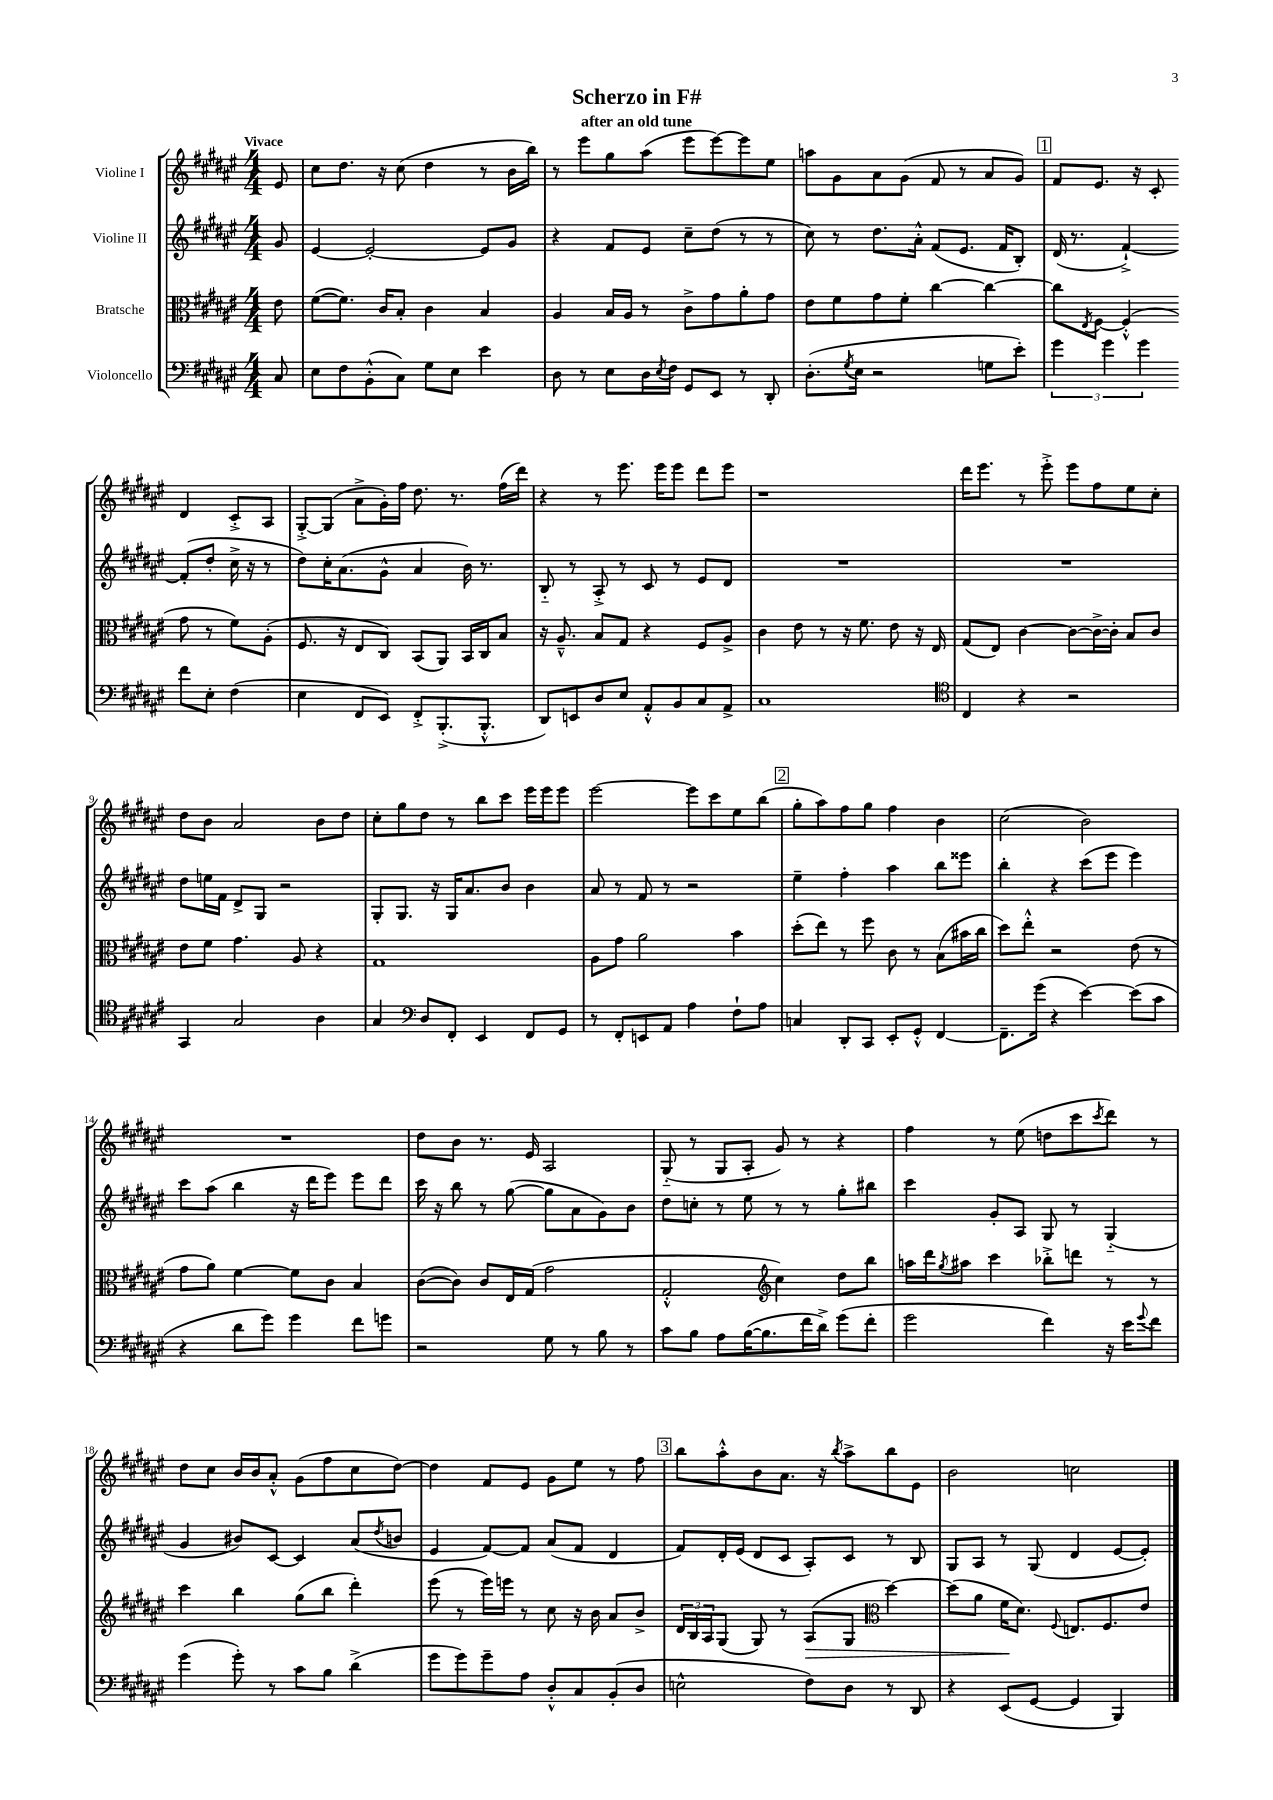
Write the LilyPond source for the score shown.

\header { title = "Scherzo in F#" subtitle = "after an old tune" }
<<
\new StaffGroup <<
\new Staff = "s0" \with { instrumentName = "Violine I" } {
    \clef treble \key fis \major \numericTimeSignature \time 4/4 \partial 8 \tempo "Vivace"
    eis'8 |
    cis''8 dis''8. r16 cis''8( dis''4 r8 b'16 b''16) |
    r8 eis'''8 gis''8 ais''8( eis'''8 eis'''8~) eis'''8 eis''8 |
    a''8 gis'8 ais'8 gis'8( fis'8 r8 ais'8 gis'8) |
    \mark \markup { \box "1" } fis'8 eis'8. r16 cis'8-. dis'4 cis'8-.-> ais8 |
    gis8~-.-> gis8( ais'8-> gis'16-.) fis''16 dis''8. r8. fis''16( dis'''16) |
    r4 r8 eis'''8. eis'''16 eis'''8 dis'''8 eis'''8 |
    r1 |
    dis'''16 eis'''8. r8 eis'''8-.-> eis'''8 fis''8 eis''8 cis''8-. |
    dis''8 b'8 ais'2 b'8 dis''8 |
    cis''8-. gis''8 dis''8 r8 b''8 cis'''8 eis'''16 eis'''16 eis'''8 |
    eis'''2~ eis'''8 cis'''8 eis''8 b''8( |
    \mark \markup { \box "2" } gis''8-. ais''8) fis''8 gis''8 fis''4 b'4 |
    cis''2( b'2) |
    R1 |
    dis''8 b'8 r8. eis'16 ais2 |
    gis8-_( r8 gis8 ais8-. gis'8) r8 r4 |
    fis''4 r8 eis''8( d''8 cis'''8 \acciaccatura { cis'''8 } dis'''8) r8 |
    dis''8 cis''8 b'16 b'16 ais'8-.-^ gis'8( fis''8 cis''8 dis''8~) |
    dis''4 fis'8 eis'8 gis'8 eis''8 r8 fis''8 |
    \mark \markup { \box "3" } b''8 ais''8-.-^ b'8 ais'8. r16 \acciaccatura { b''8 } ais''8-> b''8 eis'8 |
    b'2 c''2 \bar "|." |
}
\new Staff = "s1" \with { instrumentName = "Violine II" } {
    \clef treble \key fis \major \numericTimeSignature \time 4/4 \partial 8
    gis'8 |
    eis'4~ eis'2~-. eis'8 gis'8 |
    r4 fis'8 eis'8 cis''8-- dis''8( r8 r8 |
    cis''8) r8 dis''8. ais'16-.-^ fis'8( eis'8. fis'16 b8-.) |
    \mark \markup { \box "1" } dis'16( r8. fis'4~-!->) fis'8-.( dis''8-. cis''16-> r16 r8 |
    dis''8) cis''16-. ais'8.( gis'8-^ ais'4 b'16) r8. |
    b8-_ r8 ais8-.-> r8 cis'8 r8 eis'8 dis'8 |
    R1 |
    R1 |
    dis''8 e''16 fis'16 dis'8-> gis8 r2 |
    gis8-. gis8. r16 gis16 ais'8. b'8 b'4 |
    ais'8 r8 fis'8 r8 r2 |
    \mark \markup { \box "2" } eis''4-- fis''4-. ais''4 b''8 eisis'''8 |
    b''4-. r4 cis'''8( eis'''8 eis'''4) |
    cis'''8 ais''8( b''4 r16 dis'''16 eis'''8) eis'''8 dis'''8 |
    cis'''16 r16 b''8 r8 gis''8~( gis''8 ais'8 gis'8) b'8 |
    dis''8 c''8-. r8 eis''8 r8 r8 gis''8-. bis''8 |
    cis'''4 gis'8-. ais8 gis8 r8 gis4-_( |
    gis'4 bis'8) cis'8~ cis'4 ais'8( \acciaccatura { dis''8 } b'8 |
    eis'4 fis'8~) fis'8 ais'8( fis'8 dis'4 |
    \mark \markup { \box "3" } fis'8) dis'16-. eis'16( dis'8 cis'8 ais8-.) cis'8 r8 b8 |
    gis8 ais8 r8 gis8( dis'4 eis'8~ eis'8-.) \bar "|." |
}
\new Staff = "s2" \with { instrumentName = "Bratsche" } {
    \clef alto \key fis \major \numericTimeSignature \time 4/4 \partial 8
    eis'8 |
    fis'8~( fis'8.) cis'16 b8-. cis'4 b4 |
    ais4 b16 ais16 r8 cis'8-> gis'8 ais'8-. gis'8 |
    eis'8 fis'8 gis'8 fis'8-. cis''4~ cis''4~ |
    \mark \markup { \box "1" } cis''8 \acciaccatura { eis8 } fis8~ fis4-.-^( gis'8 r8 fis'8) ais8-.( |
    fis8. r16 eis8 cis8) b,8( ais,8) b,16 cis16 b8 |
    r16 ais8.---^ b8 gis8 r4 fis8 ais8-> |
    cis'4 eis'8 r8 r16 fis'8. eis'8 r16 eis16 |
    gis8( eis8) cis'4~ cis'8~ cis'16~-> cis'16-. b8 cis'8 |
    eis'8 fis'8 gis'4. ais8 r4 |
    gis1 |
    ais8 gis'8 ais'2 b'4 |
    \mark \markup { \box "2" } dis''8-.( eis''8) r8 fis''8 cis'8 r8 b8( bis'16 cis''16 |
    dis''8) eis''8-.-^ r2 eis'8( r8 |
    gis'8 ais'8) fis'4~ fis'8 cis'8 b4 |
    cis'8~( cis'8) cis'8 eis16 gis16( gis'2 |
    gis2-.-^ \clef treble cis''4) dis''8 b''8 |
    a''16 dis'''16 \acciaccatura { gis''8 } ais''8 cis'''4 bes''8-.-> d'''8 r8 r8 |
    cis'''4 b''4 gis''8( b''8 dis'''4-.) |
    eis'''8( r8 eis'''16) e'''16 r8 cis''8 r16 b'16 ais'8 b'8-> |
    \mark \markup { \box "3" } \tuplet 3/2 { dis'16 b16 ais16 } gis8( gis8) r8 ais8\>( gis8 \clef alto dis''4~) |
    dis''8( ais'8 fis'16\! dis'8.) \appoggiatura { fis8 } e8. fis8. eis'8 \bar "|." |
}
\new Staff = "s3" \with { instrumentName = "Violoncello" } {
    \clef bass \key fis \major \numericTimeSignature \time 4/4 \partial 8
    cis8 |
    eis8 fis8 b,8-.-^( cis8) gis8 eis8 eis'4 |
    dis8 r8 eis8 dis16 \acciaccatura { eis8 } fis16 gis,8 eis,8 r8 dis,8-. |
    dis8.-.( \acciaccatura { gis8 } eis16 r2 g8 eis'8-.) |
    \mark \markup { \box "1" } \tuplet 3/2 { gis'4 gis'4 gis'4 } fis'8 eis8-. fis4( |
    eis4 fis,8 eis,8) fis,8-.-> b,,8.-.->( b,,8.-.-^ |
    dis,8) e,8 dis8 eis8 ais,8-.-^ b,8 cis8 ais,8-> |
    cis1 |
    \clef tenor cis4 r4 r2 |
    gis,4 gis2 ais4 |
    gis4 \clef bass dis8 fis,8-. eis,4 fis,8 gis,8 |
    r8 fis,8-. e,8 ais,8 ais4 fis8-! ais8 |
    \mark \markup { \box "2" } c4 dis,8-. cis,8 eis,8-. gis,8-.-^ fis,4~ |
    fis,8.-- gis'16( r4 eis'4~) eis'8( cis'8 |
    r4 dis'8 gis'8) gis'4 fis'8 g'8 |
    r2 gis8 r8 b8 r8 |
    cis'8 b8 ais8 b16~( b8. fis'16 dis'16->) gis'8( fis'8-. |
    gis'2 fis'4) r16 eis'16 \appoggiatura { gis'8 } fis'8 |
    gis'4( gis'8-.) r8 cis'8 b8 dis'4->( |
    gis'8 gis'8) gis'8-- ais8 dis8-.-^ cis8 b,8-.( dis8 |
    \mark \markup { \box "3" } e2-^ fis8) dis8 r8 dis,8 |
    r4 eis,8( gis,8~ gis,4 b,,4) \bar "|." |
}
>>
>>
